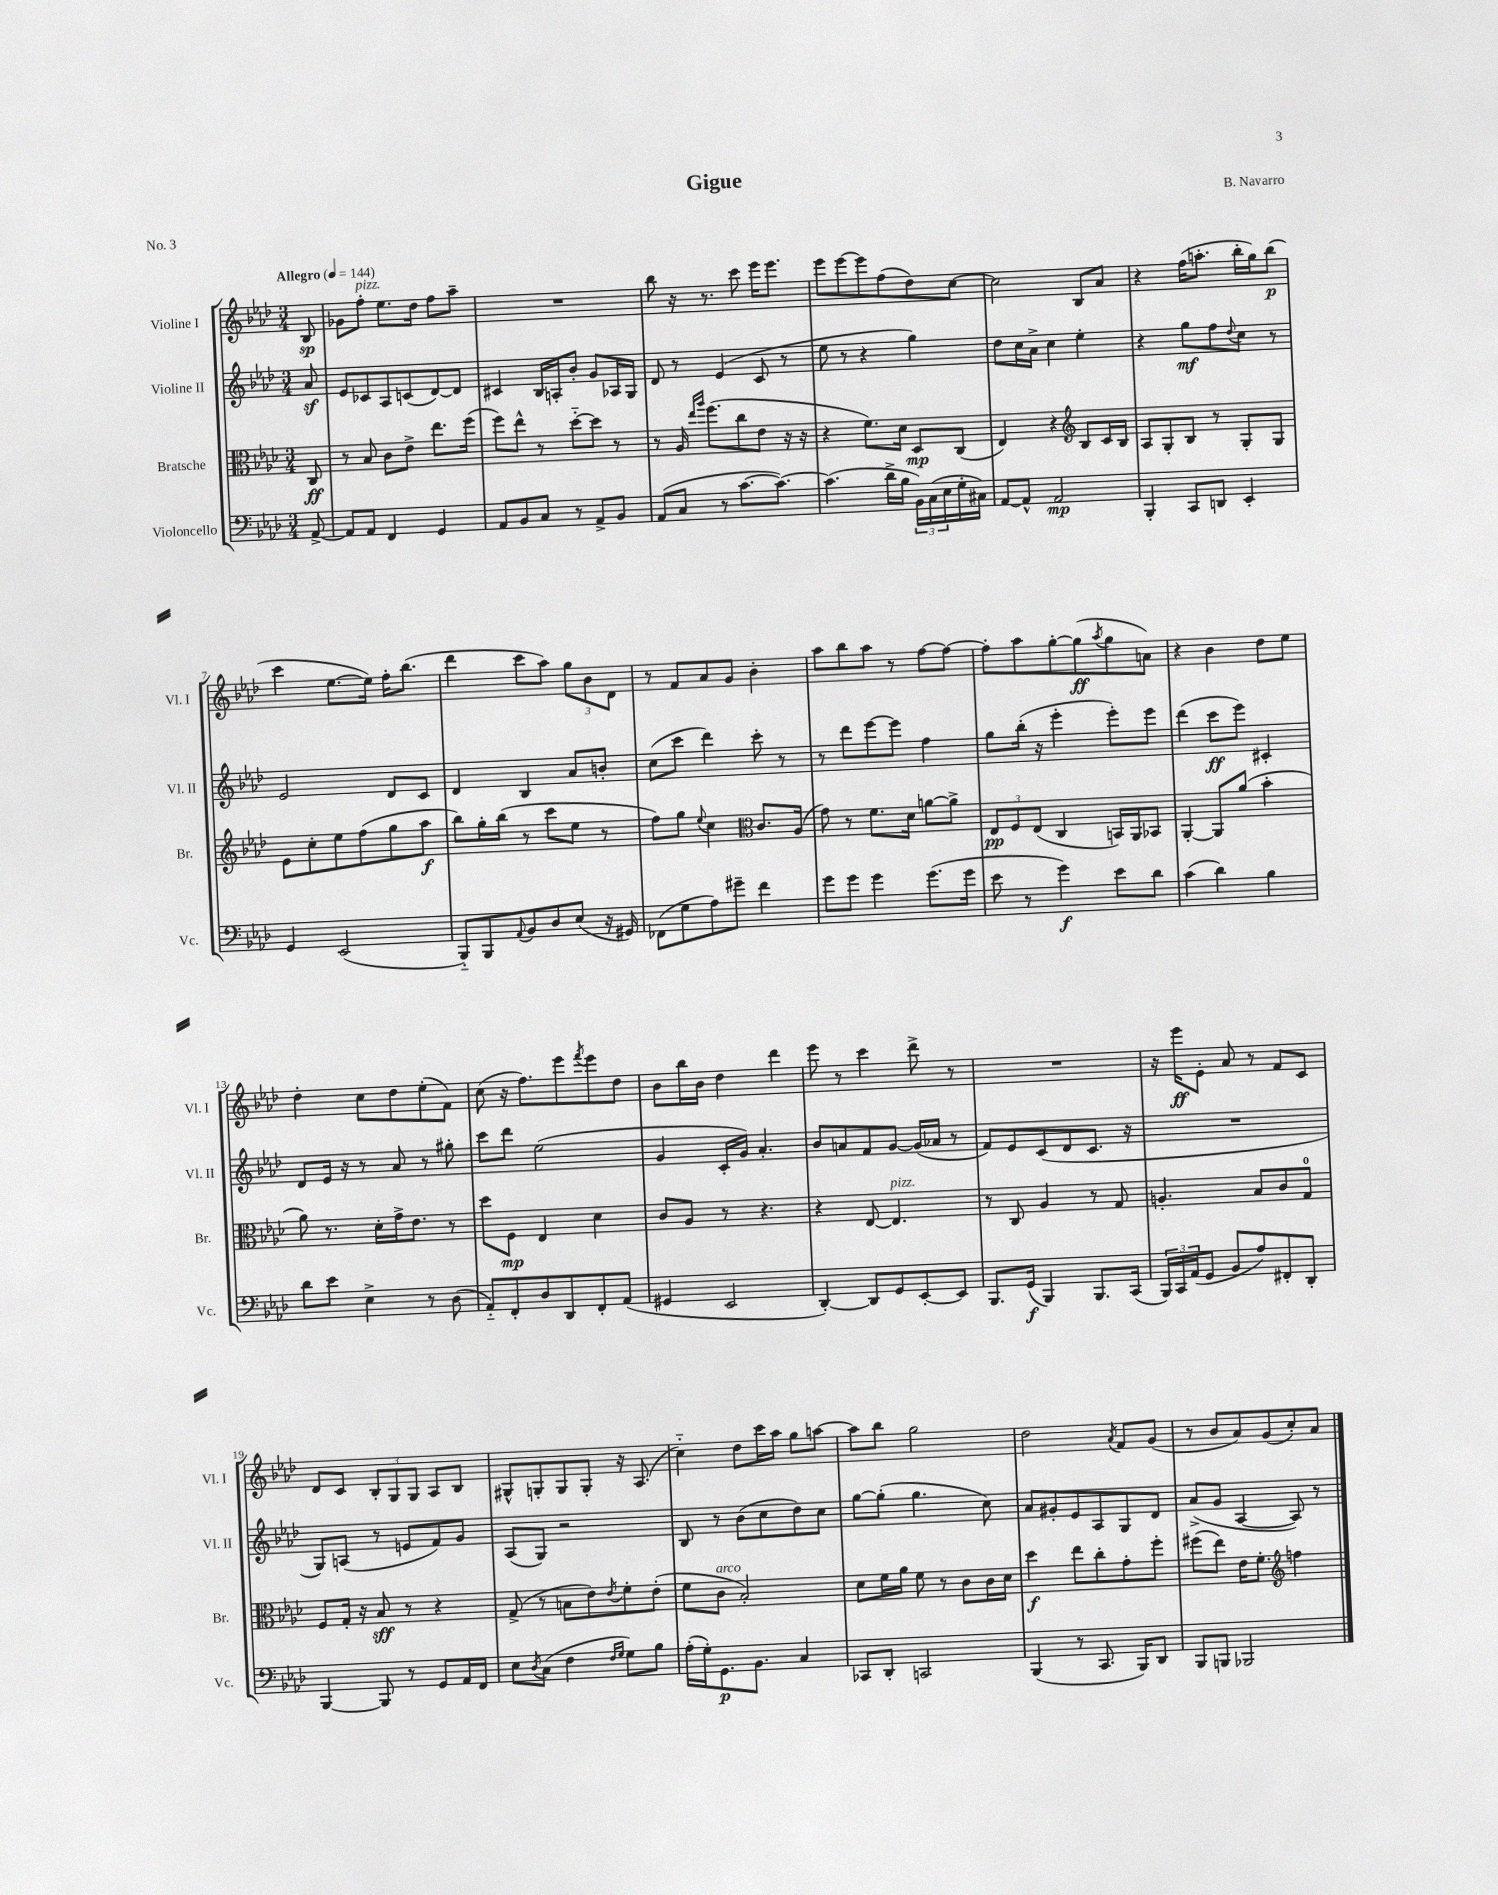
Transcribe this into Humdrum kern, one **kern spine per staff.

**kern	**kern	**kern	**kern
*staff4	*staff3	*staff2	*staff1
*clefF4	*clefC3	*clefG2	*clefG2
*k[b-e-a-d-]	*k[b-e-a-d-]	*k[b-e-a-d-]	*k[b-e-a-d-]
*M3/4	*M3/4	*M3/4	*M3/4
*MM144	*MM144	*MM144	*MM144
[8AA-^/	8C/	8a-/	8B-/
=	=	=	=
8AA-/]L	8r	8e-/L	8g-\L
8AA-/J	8B-/	8c-/	8ff'\J
4FF/	8c\L	8A-/	8.ee-\L
.	8e-^\J	(8c/	.
.	.	.	16dd-\Jk
4GG/	8.ee-\L	[8d-/)	8ff\L
.	.	8d-/]J	8aa-~\J
.	(16ff\Jk	.	.
=	=	=	=
8AA-/L	8ff\L)	4c#/	2.r
8BB-/	8ee-^^\J	.	.
8C/J	8r	16B-/LL	.
.	.	16A'/J	.
8r	[8dd-'~\L	8b-'/J	.
8AA-^/L	8dd-\]J	8g/L	.
8BB-/J	8r	16A-/L	.
.	.	16G/JJ	.
=	=	=	=
(8AA-/L	8r	8d-/	8bb-\
8C/J	16A-/	8r	16r
.	16qqee-/LL	.	.
.	16qqaa-/JJ	.	.
.	(8.ff\L	.	8.r
8r	.	(4e-/	.
[8.c\L	8cc\	.	8ccc\
.	8e-\J	8c/	16eee-\LK
8.c\_J)	.	.	8.eee-\J
.	16r	8r	.
.	16r	.	.
=	=	=	=
(4.c\]	4r	8ee-\	8eee-\L
.	.	8r	[8eee-\
.	8.f\L)	4r	8eee-\]
16d-^\LL	.	.	(8ff\
16B-\JJ	16d-\Jk	.	.
24BB-\LL)	8D-/L	4gg\)	8dd-\)
(24C\	.	.	.
24E-\	.	.	.
16G'\	(8C/J	.	[8cc\J
16C#\JJ)	.	.	.
=	=	=	=
[8AA-/L	4E-/)	8dd-\L	2cc\]
8AA-^^/]J	.	16cc\L	.
.	.	16a-^\JJ	.
2AA-/	4r	4cc\	.
*	*clefG2	*	*
.	8B-/L	4ee-'\	8B-/L
.	16c/L	.	8a-/J
.	16B-/JJ	.	.
=	=	=	=
4BBB-'/	8A-/L	4r	4r
.	8G'/	.	.
8CC/L	8B-/J	8gg\L	(16ff\LK
.	.	.	8.aa'\J
8DD/J	8r	8ff\	.
.	.	8qqdd-/	.
4EE-'/	8G'/L	8cc\J	16bb-'\LL
.	.	.	16gg\J)
.	8G/J	8r	(8bb-\J
=	=	=	=
4GG/	8e-\L	2e-/	4ccc\
.	8cc'\	.	.
(2EE-/	8ee-\	.	[8.ee-\L
.	(8ff\	.	.
.	.	.	16ee-\]Jk)
.	8gg\	8d-/L	16ff'\LK
.	.	.	(8.bb-\J
.	8aa-\J	8c/J	.
=	=	=	=
8BBB-'~/L)	8bb-\L)	4d-/	4ddd-\
8BBB-/	16gg'\L	.	.
.	(16bb-\JJ	.	.
8qqAA-/	.	.	.
8BB-/	8r	4B-/	8ccc\L
8D-/	8ccc\L	.	8aa-\J)
(8E-/J	8ee-\J	8a-/L	12gg\L
.	.	.	12b-\
16r	8r	8b'/J	.
.	.	.	12d-\J
16GG#/)	.	.	.
=	=	=	=
(8FF-\L	8ff\L)	(8cc\L	8r
8G\	8gg\J	8ccc\J	8f/L
.	8qqee-/	.	.
8A-\)	4cc\	4ddd-\)	8a-/
8g#~\J	.	.	8g/J
*	*clefC3	*	*
4f\	8.c/L	8ccc'\	4b-'\
.	.	8r	.
.	(16A-/Jk	.	.
=	=	=	=
8g\L	8g\)	8r	8aa-\L
8g\J	8r	8ddd-\L	8bb-\
4g\	8.f\L	[8eee-\	8aa-\J
.	.	8eee-\]J	8r
.	16d-\Jk	.	.
(8.g\L	[8a\L	4ff\	[8ff\L
.	8a^\]J	.	8ff\_J
16g\Jk	.	.	.
=	=	=	=
8e-\	12E-/L	8gg\L	8ff'\]L
.	12F/	.	.
8r	.	(16bb-'\Jk	8aa-\
.	(12E-/J	.	.
.	.	16r	.
4g\)	4C/	4eee-'\	[8gg'\
.	.	.	(8gg\]
.	.	.	8qaa-/
8e-\L	16BB/LL)	8eee-'\L)	8gg\
.	16AA-/J	.	.
8d-\J	8BB-/J	8eee-\J	8a\J)
=	=	=	=
(4c\	[4AA-'/	(4ddd-\	4r
4d-\)	8AA-/]L	8ccc\L	4b-\
.	(8a-/J	8eee-\J)	.
4B-\	4b-'\	4c#'/	8dd-\L
.	.	.	8ee-\J
=	=	=	=
8d-\L	8a-\)	8d-/L	4dd-'\
8e-\J	8.r	16e-/Jk	.
.	.	16r	.
4E-^\	.	8r	8cc\L
.	16d-'\LL	.	.
.	16g^\J	8a-/	8dd-\
.	8.e-\J	.	.
8r	.	8r	(8ee-'\
(8D-\	8r	8gg#'\	8f\J)
=	=	=	=
8AA-'~/L)	8dd-\L	8ccc\L	(8cc\
8FF'/	8F\J	8ddd-\J	16r
.	.	.	8.ff\L)
8D-/	4E-/	(2ee-\	.
8DD-/	.	.	8eee-\
.	.	.	8qfff/
8FF'/	4d-\	.	8eee-\
(8AA-/J	.	.	8dd-\J
=	=	=	=
4GG#/	8c/L	4g/	8b-\L
.	8A-/J	.	16bb-\L
.	.	.	16b-\JJ
2EE-/	8r	16c'/LL	4dd-\
.	.	16g/JJ)	.
.	4.r	4.a-'/	.
.	.	.	4ddd-\
=	=	=	=
[4DD-'/)	4r	8b-/L	8eee-\
.	.	8a/	8r
8DD-/]L	[8E-/	8f/	4ccc\
8GG/	4.E-/]	[8g/J	.
[8EE-'/	.	(16g/]LL	8ddd-^\
.	.	16a-/JJ	.
8EE-/]J	.	8r	8r
=	=	=	=
8.BBB-/L	8r	8f/L)	2.r
.	8C/	8e-/	.
(16GG/Jk	.	.	.
4BBB-/)	4A-/	(8c/	.
.	.	8d-/	.
8.BBB-/L	8r	8.c/J	.
.	8G/	.	.
(16CC/Jk	.	16r	.
=	=	=	=
24BBB-/LL)	4.A'/	2.r	16r
24CC/	.	.	.
.	.	.	16eee-\LK
(24AA-/J	.	.	.
8GG/J	.	.	8e-'\J
8BB-/L	.	.	8a-/
8A-/)	8B-/L	.	8r
8FF#'/	8c/	.	8f/L
8DD-'/J	8G/J	.	8c/J
=	=	=	=
[4BBB-/	8F/L	8G/L)	8d-/L
.	16G'/Jk	(8A/J	8c/J
.	16r	.	.
8BBB-/]	8B-/	8r	12B-'/L
.	.	.	12G/
8r	8r	8e/L	.
.	.	.	12G/J
8GG/L	4r	8f/)	8A-/L
16AA-/L	.	8g/J	8B-/J
16FF/JJ	.	.	.
=	=	=	=
8E-\L	(8G^/	(8A-/L	8G#^^/L
8qD-/	.	.	.
(8C\J	8r	8G/J)	8G'/
4F\	8B\L	2r	8G/
.	8e-\)	.	8G'/J
16qqF/LL	.	.	.
16qqG/JJ	8qe-/	.	.
8G\L)	8f'\	.	16r
.	.	.	(8.A-/
8B-\J	(8e-'\J	.	.
=	=	=	=
(16A-'\LL	8f\L	8B-/	4cc'~\)
16G'\J)	.	.	.
8.GG\	8c\J	8r	.
.	2B-'/)	(8b-\L	8dd-\L
8.BB-\J	.	.	.
.	.	8cc\	16ccc\L
.	.	.	16aa-\JJ
4C/	.	8dd-\)	8gg\L
.	.	8cc\J	[8aa\J
=	=	=	=
8CC-/L	8d-\L	[8gg\L	8aa\]L
8DD-'/J	16f\L	(8gg'\]J	8bb-\J
.	16a-\JJ	.	.
2CC/	8f\	4.gg\	2gg\
.	8r	.	.
.	8c\L	.	.
.	16c\L	8cc\)	.
.	16d-\JJ	.	.
=	=	=	=
(4BBB-/	4dd-\	8a-/L	2dd-\
.	.	8g#'/	.
8r	8ee-\L	8e-/	.
8.CC/	8cc'\	8A-/	.
.	.	.	8qa-/
.	8g'\	8G/	8f/L
16BBB-/LK)	.	.	.
8DD-/J	8ff'\J	8d-/J	(8g/J
=	=	=	=
8BBB-/L	(8ff#\L	(8a-^/L	8r
8BBB/J	8ee-\J)	8g/J	8b-/L
2BBB-/	16e-\LK	[4A-/	8a-/)
.	8.f'\J	.	.
.	.	.	(8g/
*	*clefG2	*	*
.	4ff\	8A-/])	8cc'/)
.	.	8r	8a-/J
==	==	==	==
*-	*-	*-	*-
